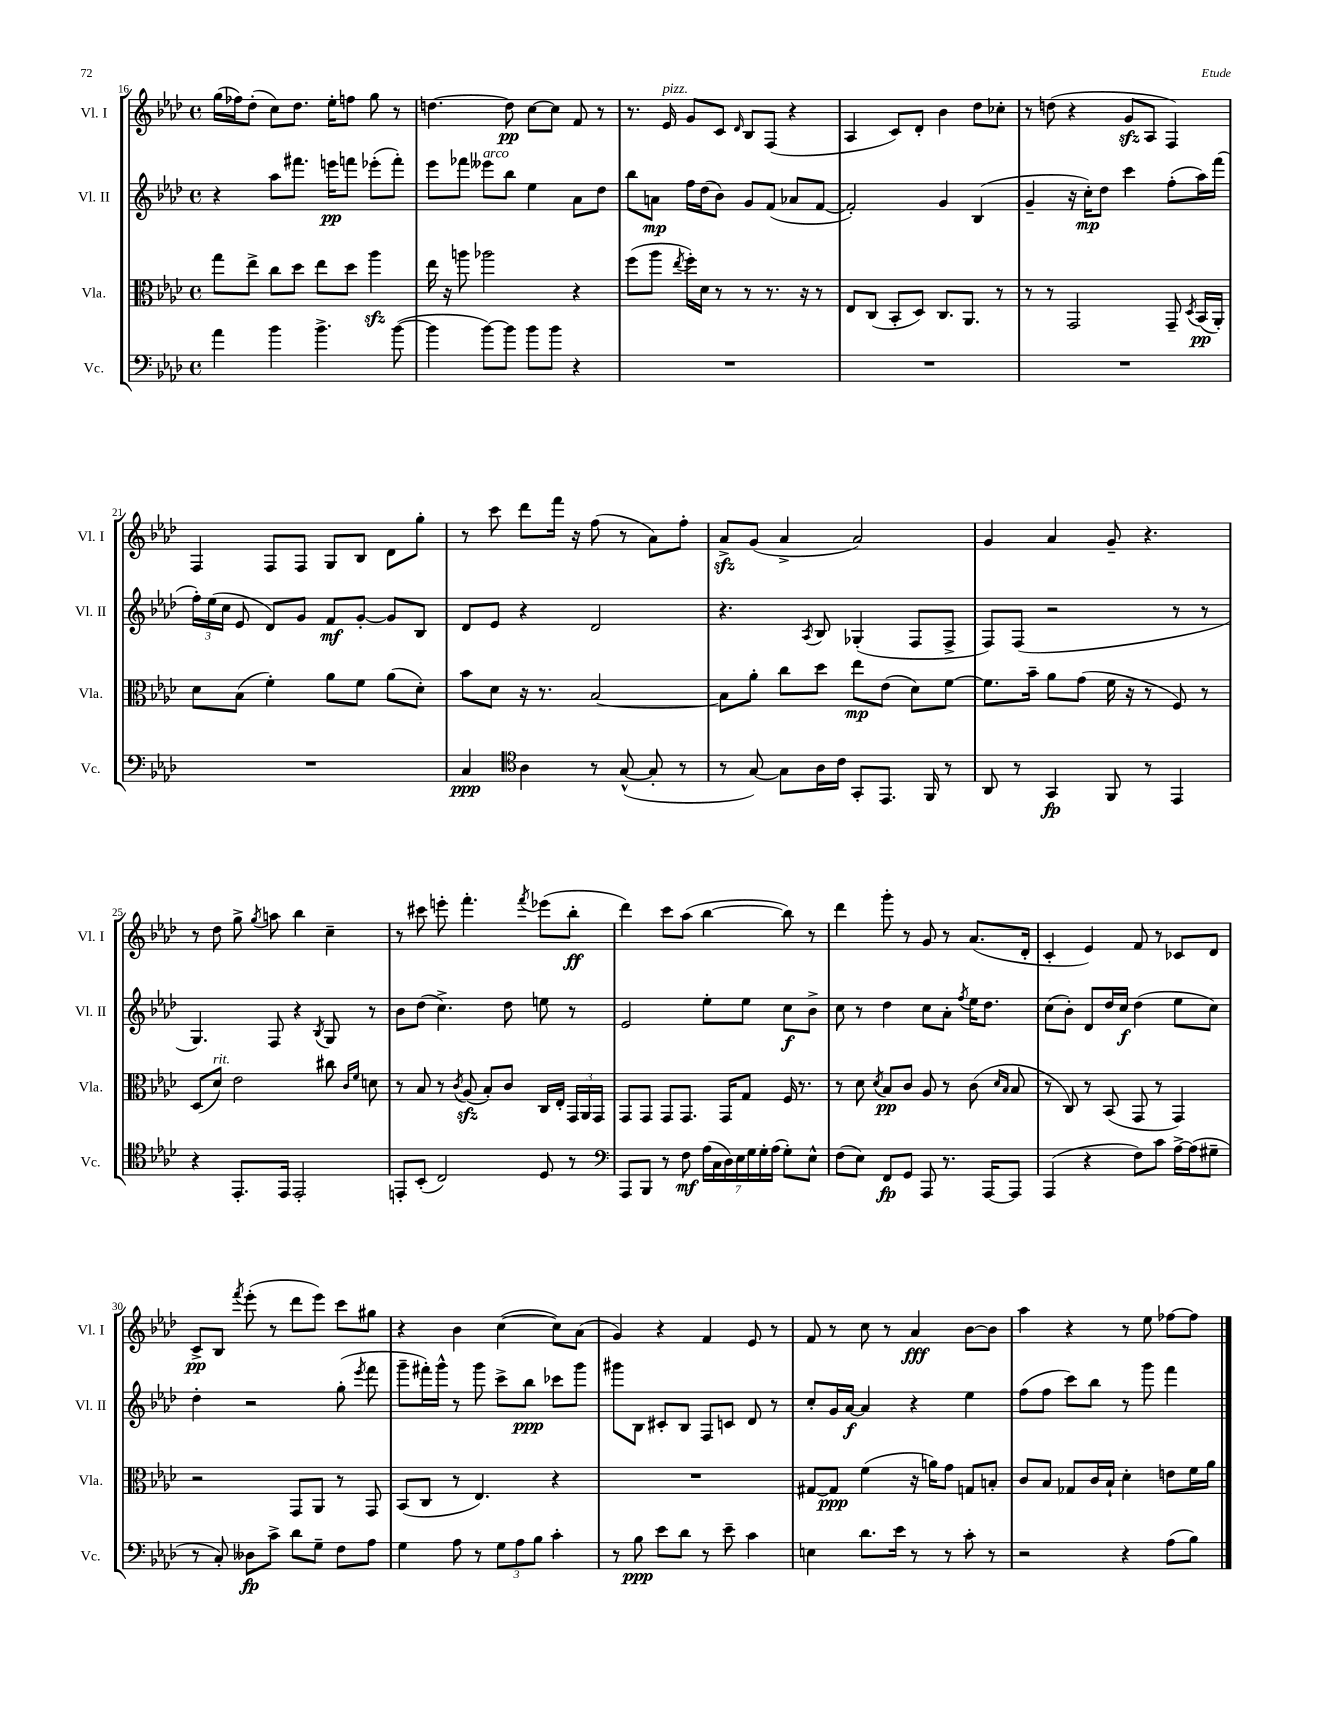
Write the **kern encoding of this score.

**kern	**kern	**kern	**kern
*staff4	*staff3	*staff2	*staff1
*clefF4	*clefC3	*clefG2	*clefG2
*k[b-e-a-d-]	*k[b-e-a-d-]	*k[b-e-a-d-]	*k[b-e-a-d-]
*M4/4	*M4/4	*M4/4	*M4/4
*met(c)	*met(c)	*met(c)	*met(c)
4a-	8gg	4r	(16gg
.	.	.	16ff-)
.	8ee-^	.	(8dd-'
4b-	8cc	8aa-	8cc)
.	8dd-	8.fff#	8.dd-
4.b-^	8ee-	.	.
.	.	16eee	16ee-'
.	8dd-	8fff	8ff
.	4aa-	(8eee-'	8gg
([8b-	.	8fff')	8r
=	=	=	=
4b-]	16ee-	8eee-	[4.dd
.	16r	.	.
.	8aa	8fff-	.
[8b-)	2aa-	8eee--	.
8b-]	.	8bb-	8dd]
8b-	.	4ee-	[8cc
8b-	.	.	8cc]
4r	4r	8a-	8f
.	.	8dd-	8r
=	=	=	=
1r	(8ff	8bb-	8.r
.	8aa-	8a	.
.	.	.	16e-
.	8qee-	.	.
.	16ff')	16ff	8g
.	16d-	(16dd-	.
.	8r	8b-)	8c
.	.	.	16qqd-
.	8r	8g	8B-
.	8.r	(8f	(8F
.	.	8a-	4r
.	16r	.	.
.	8r	[8f	.
=	=	=	=
1r	8E-	2f'])	4A-
.	(8C	.	.
.	8BB-'	.	8c)
.	8D-)	.	8d-'
.	8.C	4g	4b-
.	8.AA-	.	.
.	.	(4B-	8dd-
.	8r	.	8cc-'
=	=	=	=
1r	8r	4g~	8r
.	8r	.	(8dd
.	2GG	16r	4r
.	.	16cc')	.
.	.	8dd-	.
.	.	4ccc	8g
.	.	.	8A-
.	8GG~	(8ff'	4F)
.	8qD-	.	.
.	(16BB-	16aa-)	.
.	16AA-')	(16fff	.
=	=	=	=
1r	8d-	24ff')	4F
.	.	(24ee-	.
.	.	24cc	.
.	(8B-	8e-	.
.	4f')	8d-)	8F
.	.	8g	8F
.	8a-	8f	8G
.	8f	[8g'	8B-
.	(8a-	8g]	8d-
.	8d-')	8B-	8gg'
=	=	=	=
4C	8b-	8d-	8r
.	8d-	8e-	8ccc
*clefC4	*	*	*
4A-	16r	4r	8ddd-
.	8.r	.	.
.	.	.	16fff
.	.	.	16r
8r	[2B-	2d-	(8ff
([8G^^	.	.	8r
8G']	.	.	8a-)
8r	.	.	8ff'
=	=	=	=
8r	8B-]	4.r	8a-^
[8G)	8a-'	.	(8g
8G]	8cc	.	4a-^
.	.	8qA-	.
16A-	8dd-	8B-	.
16c	.	.	.
8GG'	8ee-	(4G-'	2a-)
8.EE-	(8e-	.	.
.	8d-)	8F	.
16FF	.	.	.
8r	[8f	8F^	.
=	=	=	=
8AA-	8.f]	8F)	4g
8r	.	(8F	.
.	16b-~	.	.
4GG	8a-	2r	4a-
.	(8g	.	.
8FF	16f	.	8g~
.	16r	.	.
8r	8r	.	4.r
4EE-	8F)	8r	.
.	8r	8r	.
=	=	=	=
4r	(8D-	4.G)	8r
.	8d-)	.	8dd-
8.EE-'	2e-	.	8gg^
.	.	.	8qgg
.	.	8F	8aa
16EE-	.	.	.
2EE-'	.	4r	4bb-
.	.	8qB-	.
.	8cc#	8G	4cc~
.	16qqc	.	.
.	16qqf	.	.
.	8d	8r	.
=	=	=	=
8EE'	8r	8b-	8r
(8BB-'	8B-	(8dd-	8ccc#
2C)	8r	4.cc^)	8eee'
.	8qc	.	.
.	(8A-	.	4.fff'
.	8B-')	.	.
.	8c	8dd-	.
.	.	.	8qfff
8D-	16C	8ee	(8eee-
.	16E-'	.	.
8r	24GG	8r	8bb-'
.	24AA-	.	.
.	24GG	.	.
=	=	=	=
*clefF4	*	*	*
8AAA-	8GG	2e-	4ddd-)
8BBB-	8GG	.	.
8r	8GG	.	8ccc
8F	8.GG	.	(8aa-
(28A-	.	8ee-'	[4bb-
28C	.	.	.
.	16GG	.	.
28D-)	.	.	.
28E-	.	.	.
.	8G	8ee-	.
28G	.	.	.
28G'	.	.	.
(28A-	.	.	.
8G')	16F	8cc	8bb-])
.	8.r	.	.
8E-^^	.	8b-^	8r
=	=	=	=
(8F	8r	8cc	4ddd-
8E-)	8d-	8r	.
.	8qd-	.	.
8FF	8B-	4dd-	8ggg'
8GG	8c	.	8r
8AAA-	8A-	8cc	8g
8.r	8r	8a-'	8r
.	.	8qff	.
.	(8c	16ee-	(8.a-
[16AAA-	.	8.dd-	.
.	16qqd-	.	.
.	16qqB-	.	.
8AAA-]	8B-	.	.
.	.	.	16d-'
=	=	=	=
(4AAA-	8r	(8cc	4c'
.	8C)	8b-')	.
4r	8r	8d-	4e-)
.	(8BB-	16dd-	.
.	.	16cc	.
8F)	8GG	(4dd-	8f
8c	8r	.	8r
[16A-^	4GG)	8ee-	8c-
(16A-]	.	.	.
8G#~	.	8cc)	8d-
=	=	=	=
8r	2r	4dd-'	8c^
8C')	.	.	8B-
.	.	.	8qfff
8D--	.	2r	(8eee-'
8c^	.	.	8r
8d-	8GG	.	8ddd-
8G~	8AA-	.	8eee-)
8F	8r	(8gg'	8ccc
.	.	8qeee-	.
8A-	8GG	8fff	8gg#
=	=	=	=
4G	(8BB-	8ggg~	4r
.	8C	16fff#')	.
.	.	16ggg^^	.
8A-	8r	8r	4b-
8r	4.E-)	8ggg	.
12G	.	8ccc^	([4cc
12A-	.	.	.
.	.	8bb-	.
12B-	.	.	.
4c'	4r	8ccc-	8cc])
.	.	8ggg	(8a-
=	=	=	=
8r	1r	8ggg#	4g)
8B-	.	8B-	.
8e-	.	8c#'	4r
8d-	.	8B-	.
8r	.	8F	4f
8e-~	.	8c	.
4c	.	8d-	8e-
.	.	8r	8r
=	=	=	=
4E	[8G#	8cc'	8f
.	8G#]	16g	8r
.	.	[16a-	.
8.d-	(4f	4a-]	8cc
.	.	.	8r
16e-	.	.	.
8r	16r	4r	4a-
.	16a)	.	.
8r	8g	.	.
8c'	8G	4ee-	[8b-
8r	8B'	.	8b-]
=	=	=	=
2r	8c	(8ff	4aa-
.	8B-	8ff	.
.	8G-	8ccc)	4r
.	16c	8bb-	.
.	16B-`	.	.
4r	4d-'	8r	8r
.	.	8ggg	8ee-
(8A-	8e	4fff	[8ff-
8B-)	16f	.	8ff-]
.	16a-	.	.
==	==	==	==
*-	*-	*-	*-
